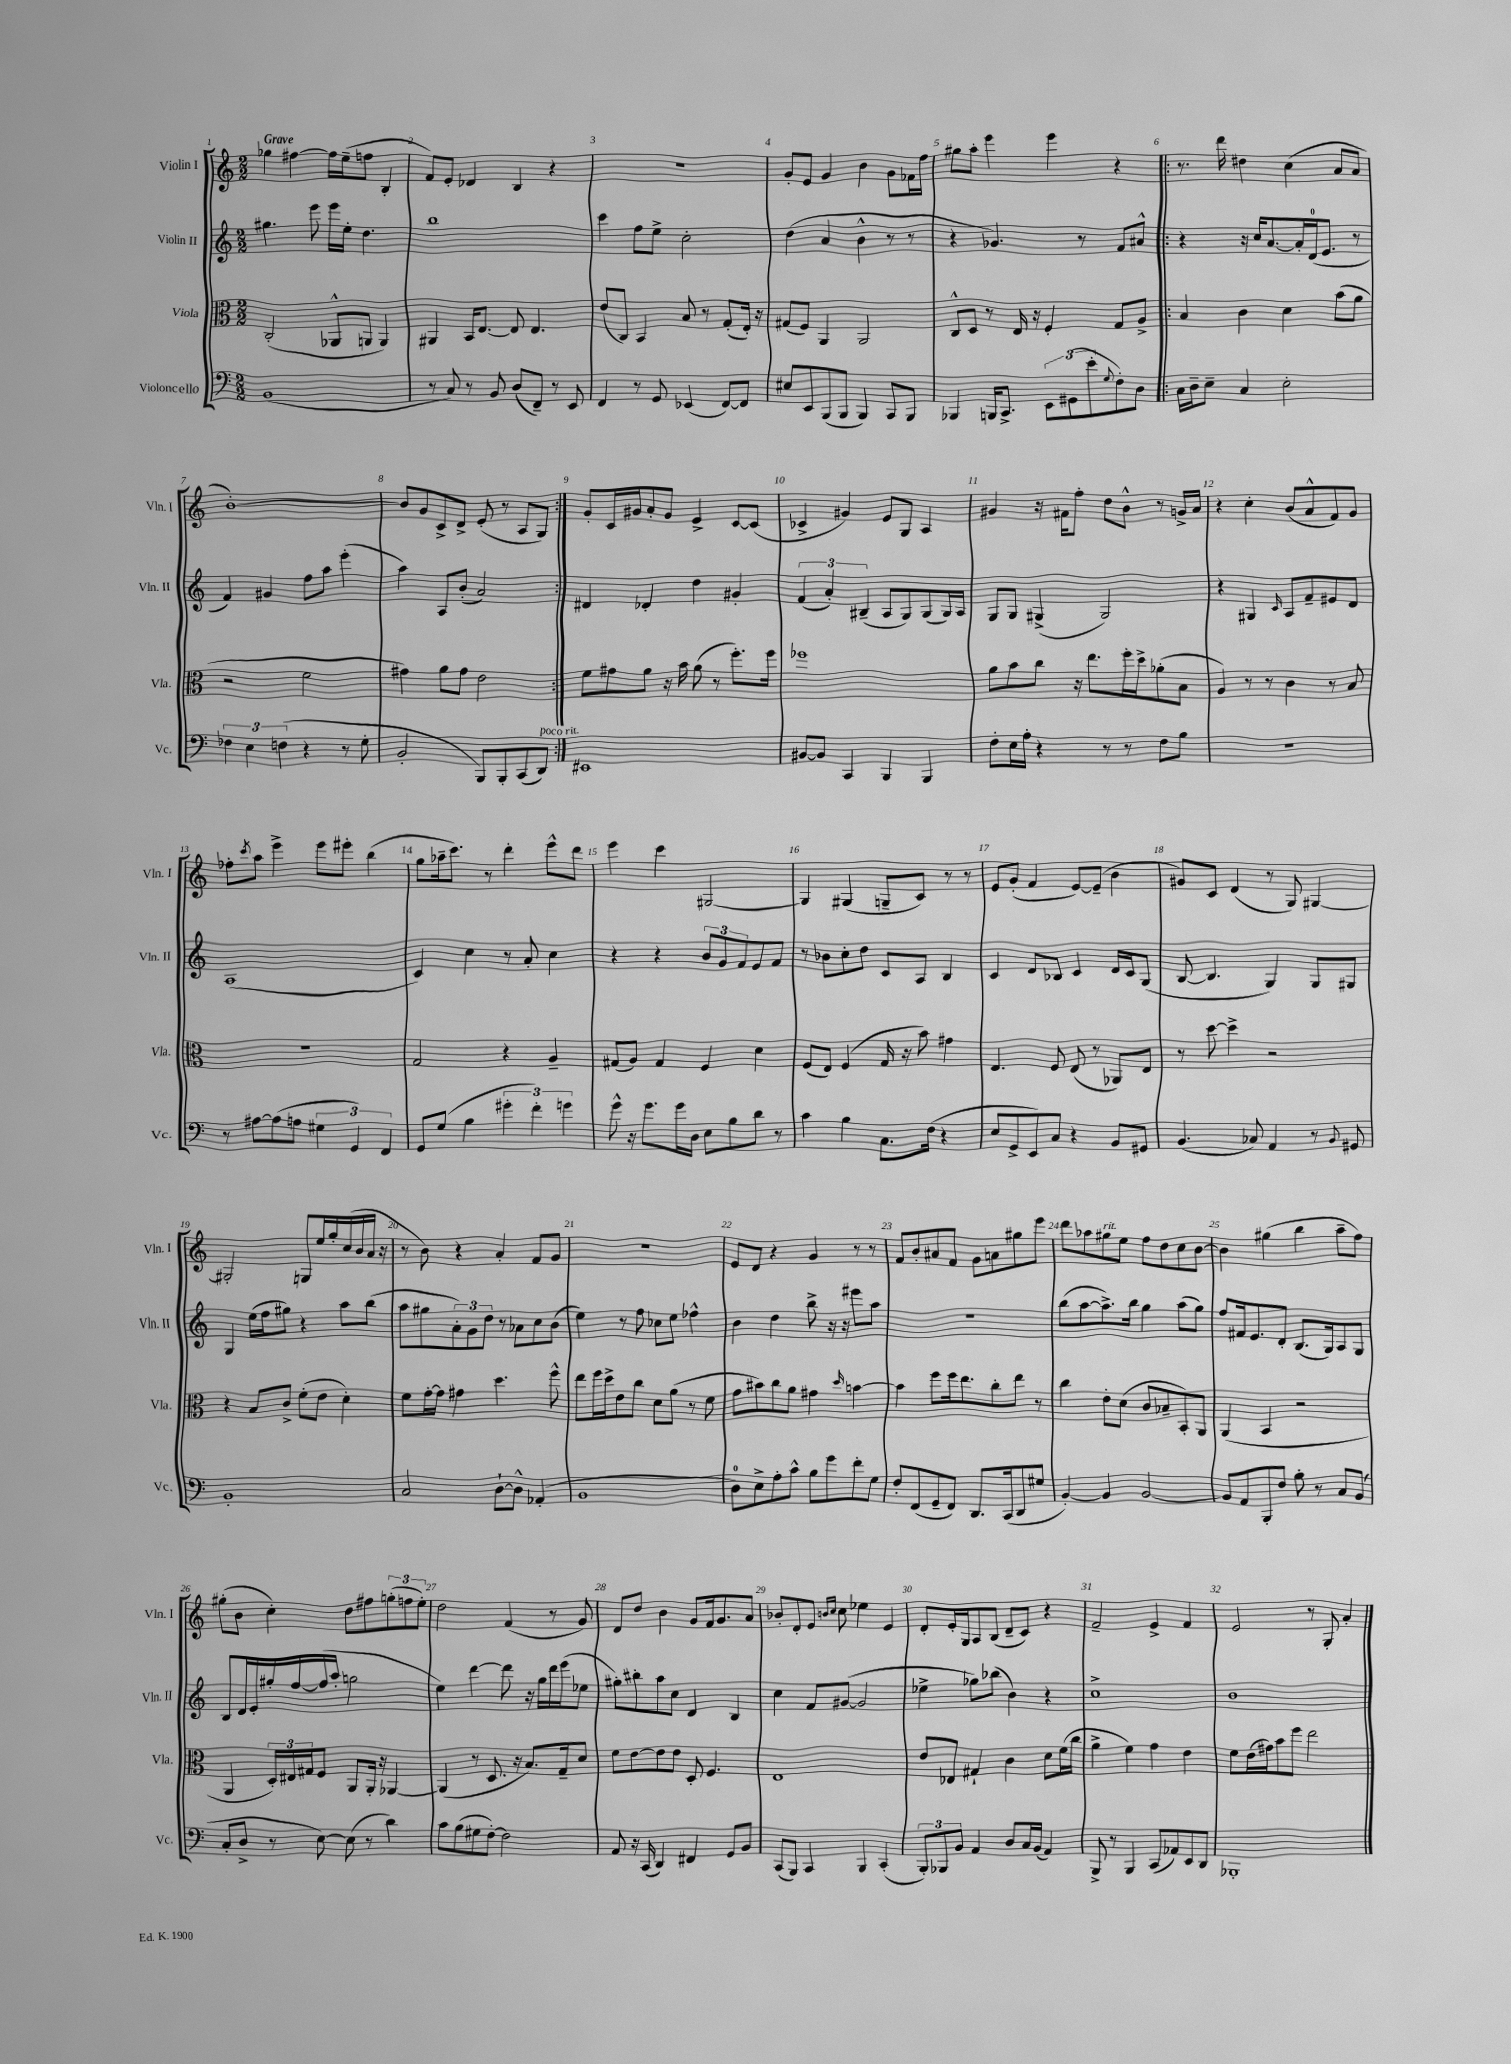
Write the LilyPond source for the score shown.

<<
\new StaffGroup <<
\new Staff = "s0" \with { instrumentName = "Violin I" shortInstrumentName = "Vln. I" } {
    \clef treble \key c \major \numericTimeSignature \time 2/2 \tempo "Grave"
    ges''4 fis''4~ fis''16 e''16--( f''8 b4-. |
    f'8) e'8-. des'4 b4 r4 |
    R1 |
    g'8-. e'8 g'4 b'4 g'8 fes'16 f''16 |
    gis''8 a''8-. e'''4 e'''4 r4 |
    \repeat volta 2 { r8. d'''16 dis''4 c''4( a'8 a'8 |
    b'1~-.) |
    b'8 g'8 c'8-> d'8-> e'8-.( r8 a8 g8) | }
    g'8-. c'16 gis'16 a'8-. gis'8 e'4-> c'8~ c'8( |
    ces'4-> gis'4) e'8 g8 a4 |
    gis'4 r16 fis'16 f''8-. d''8 b'8-^ r8 g'16-> a'16 |
    r4 c''4-. b'8( a'8-^ f'8) g'8 |
    fes''8-. \acciaccatura { c'''8 } a''8 e'''4-> e'''8 eis'''8-. b''4( |
    g''8 aes''16-- c'''8.) r8 d'''4-. e'''8-^ d'''8 |
    e'''4 c'''4 gis2~ |
    gis4 gis4( g8-- c'8) r8 r8 |
    e'8 g'8-.( f'4 e'8~) e'8--( b'4 |
    gis'8) c'8 d'4( r8 g8) gis4~ |
    gis2-. g8 e''16 g''16-. c''16( b'16 a'16 r16 |
    r8 b'8) r4 a'4-. f'8 g'8 |
    r1 |
    e'8 d'8 r4 g'4 r8 r8 |
    f'8 b'8-. ais'8 f'8 g'8 a'8 gis''8 e'''8 |
    d'''8 aes''8 gis''8^\markup { \italic "rit." } e''8 f''8 d''8 c''8 b'8~ |
    b'4 gis''4( b''4 a''8-- f''8) |
    gis''8-.( b'8 c''4-.) d''8 fis''8 \tuplet 3/2 { g''8-.( f''8 e''8-.) } |
    d''2 f'4( r8 g'8) |
    d'8 d''8 b'4 g'8 f'16 g'8. a'8 |
    bes'8-. d'8-. e'8 \grace { b'16 c''16 } c''8 ees''4 e'4 |
    d'8-. e'16-. g16 a8 b8( d'8-- c'8) r4 |
    f'2-- e'4-> f'4 |
    e'2 r8 g8-. a'4-. \bar "|." |
}
\new Staff = "s1" \with { instrumentName = "Violin II" shortInstrumentName = "Vln. II" } {
    \clef treble \key c \major \numericTimeSignature \time 2/2
    gis''4. e'''8 e'''16 e''16-. d''4. |
    b''1 |
    c'''4 f''8 e''8-> c''2-. |
    d''4( a'4 b'4-^ r8 r8 |
    r4 ges'4.) r8 f'8 ais'8-^ |
    \repeat volta 2 { r4 r16 c''16 a'8.~ a'16-. d'16-0( e'8. r8 |
    f'4) gis'4 f''8 a''8 e'''4-.( |
    a''4) a8 b'8-.( a'2) | }
    dis'4 des'4-. d''4 gis'4-. |
    \tuplet 3/2 { f'4( a'4-.) bis4--( } a8 g8) g8( g16) a16 |
    g8 g8 gis4->( gis2) |
    r4 gis4 \grace { c'16 } a8 f'8-- eis'8 d'8 |
    a1( |
    c'4) c''4 r8 a'8-. c''4 |
    r4 r4 \tuplet 3/2 { b'8 g'8 f'8 } e'8 f'8 |
    r8 bes'8 c''8-. d''8 c'8 a8 b4 |
    c'4 d'8 bes8 c'4 d'16 c'16 g8( |
    b8~ b4. g4) g8 gis8 |
    g4 e''16( f''16 gis''8) r4 a''8 b''8( |
    a''8 gis''8 \tuplet 3/2 { a'8-.) g'8 d''8 } r8 aes'8 c''8 b'8( |
    e''4) r8 f''8 ces''8 e''8 fes''4-^ |
    b'4 d''4 b''8-> r16 r16 eis'''8 a''8 |
    r1 |
    b''8( a''8~ a''8.->) b''16 g''4 a''8( g''8) |
    f''8 fis'16 e'8. d'8-. b8.( g16) a8 g8 |
    b8 d'16 e'16-. gis''16-. f''16~ f''16( a''16-. g''2 |
    e''4) d'''4~ d'''8 r16 g''16 d'''16 e'''16( ees''8 |
    gis''8-.) bis''8-. a''8 c''8 d'4 b4 |
    c''4 f'8 gis'8~( gis'2 |
    ees''4-> ges''8) bes''8( b'4) r4 |
    c''1-> |
    b'1 \bar "|." |
}
\new Staff = "s2" \with { instrumentName = "Viola" shortInstrumentName = "Vla." } {
    \clef alto \key c \major \numericTimeSignature \time 2/2
    c2-.( aes,8-^ a,8 a,4) |
    ais,4 b,16 e8.~ e8 e4. |
    e'8( c8) b,4 b8 r8 g8-.( e16-.) r16 |
    gis8( f8) a,4 a,2 |
    c8-^ d8 r8 e16 r16 f4-. g8 a8-> |
    \repeat volta 2 { b4 c'4 d'4 b'8( a'8 |
    r2 f'2 |
    gis'4) a'8 gis'8 e'2 | }
    f'8 gis'8 a'8 r16 b'16 a'8( r8 f''8.-.) f''16 |
    fes''1 |
    a'8 b'8 c''8 r16 e''8. f''16-. d''16-> aes'8-.( b8 |
    a4) r8 r8 c'4 r8 b8 |
    R1 |
    g2 r4 a4-- |
    gis8( a8) gis4 f4 d'4 |
    f8( e8) f4( g16 r16 b'8) gis'4 |
    e4. f8 e8( r8 aes,8) e8 |
    r8 d''8~ d''4-> r2 |
    r4 b8 c'8-> f'8-.( e'8 d'4-.) |
    f'8 g'16~-. g'16 gis'4 d''4. f''8-^ |
    e''8 f''16 d''16-> e'8 c''8 d'8 a'8( r8 f'8 |
    g'8 bis'8) c''8 a'8 gis'4 \grace { d''16 } b'4~ |
    b'4 f''8 f''16 e''8. c''8-. e''8 r8 |
    c''4 e'8-. d'8( c'8 bes8-- b,8-.) a,8 |
    a,4( b,4 r2 |
    a,4 \tuplet 3/2 { d16-.) eis16 gis16 } f8 a,8 a,16-. r16 aes,4~ |
    aes,4( r8 d8. r16 b8.) g16-- d'8 |
    f'8 e'8~ e'8 e'8 d8-. f4. |
    e1 |
    e'8 ees8 gis4-! c'4 d'8 f'16( c''16 |
    a'4-> f'4) g'4 e'4 |
    f'8 e'16( gis'16) b'8 f''8 e''2 \bar "|." |
}
\new Staff = "s3" \with { instrumentName = "Violoncello" shortInstrumentName = "Vc." } {
    \clef bass \key c \major \numericTimeSignature \time 2/2
    b,1( |
    r8 c8) r8 b,8 d8( f,8--) r8 e,8 |
    f,4 r8 g,8 ees,4( f,8~) f,8 |
    eis8 e,8 b,,8( b,,8 b,,4) c,8 b,,8 |
    bes,,4 b,,16 c,8.-> \tuplet 3/2 { e,8 gis,8( e'8-. } \appoggiatura { g8 } f8-.) d8 |
    \repeat volta 2 { c16 d16-- e8-- c4 e2-. |
    \tuplet 3/2 { fes4 e4 f4( } r4 r8 g8-. |
    b,2-. b,,8) b,,8-. c,8( d,8^\markup { \italic "poco rit." }) | }
    eis,1 |
    bis,8~ bis,8 c,4 b,,4 b,,4 |
    f8-. e16 a16-. r4 r8 r8 f8 b8 |
    R1 |
    r8 ais8~ ais8( a8 \tuplet 3/2 { gis4 g,4) f,4 } |
    g,8 g8( b4 \tuplet 3/2 { gis'4-. f'4-.) g'4 } |
    g'8-^ r16 g'8. g'16 d16 e8 b8 d'8 r8 |
    c'4 b4 c8. f16( r4 |
    e8 g,8-> e,8) c8 r4 b,8 gis,8 |
    b,4.( ces8) a,4 r8 \appoggiatura { b,8 } gis,8 |
    b,1-. |
    c2 d8~-! d8-^ aes,4-.( |
    b,1 |
    d8-0) e8-> a8-. c'8-^ b8 g'8 f'8-. g8 |
    f8-. f,8( g,8-- f,8) d,8. c,16( d,8 gis8 |
    b,4~-.) b,4 b,2~ |
    b,8 a,8 b,,8-. f8 b8-. r8 c8 b,8( |
    c8-. d8-> r8 e8~) e8( r8 d'4) |
    c'8 b8( gis8 f8~-.) f2 |
    a,8 r16 c,16( d,4) fis,4 g,8 b,8 |
    c,8( b,,8) c,4 b,,4 c,4-.( |
    \tuplet 3/2 { b,,8-.) bes,,8 b,8 } a,4 d8 c16 b,16( a,4) |
    b,,8-> r8 b,,4 c,8( aes,8) e,8 d,8 |
    bes,,1-. \bar "|." |
}
>>
>>
\layout { \context { \Score \override BarNumber.break-visibility = ##(#f #t #t) barNumberVisibility = #all-bar-numbers-visible } }
